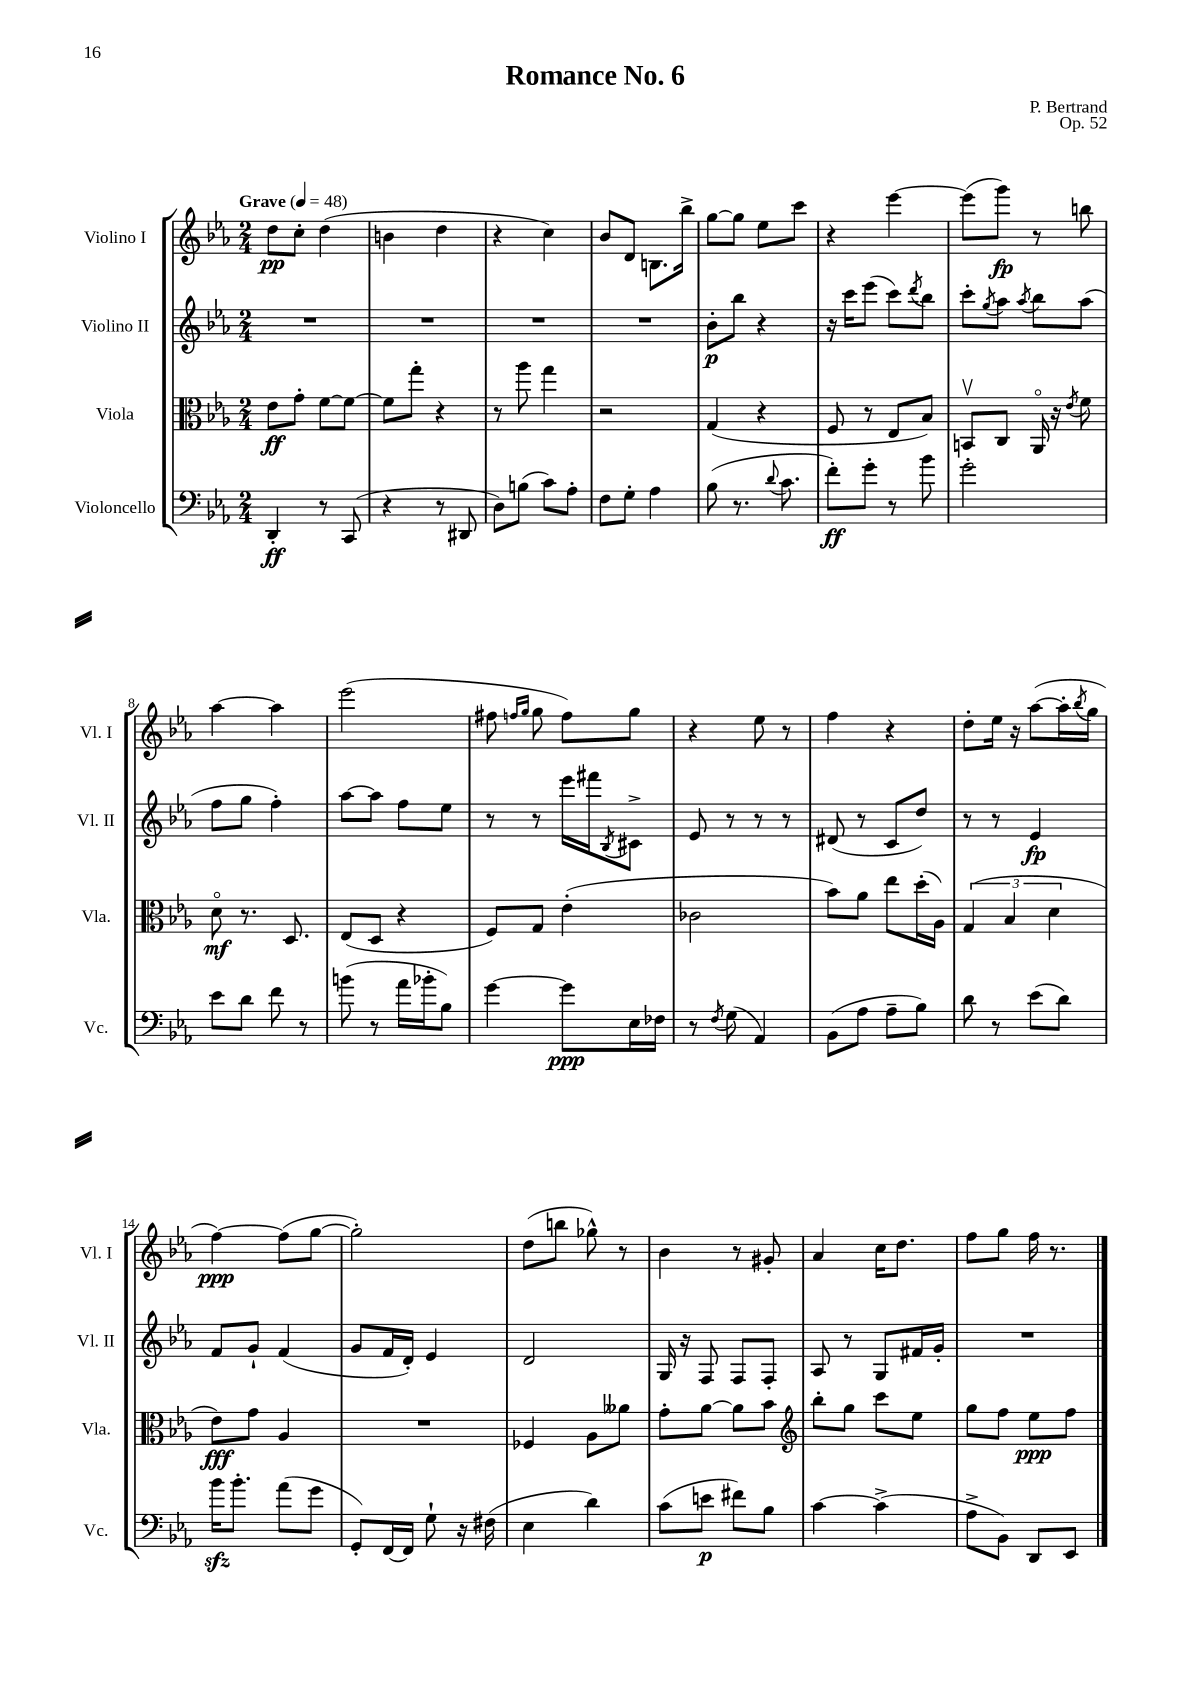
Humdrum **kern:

**kern	**kern	**kern	**kern
*staff4	*staff3	*staff2	*staff1
*clefF4	*clefC3	*clefG2	*clefG2
*k[b-e-a-]	*k[b-e-a-]	*k[b-e-a-]	*k[b-e-a-]
*M2/4	*M2/4	*M2/4	*M2/4
*MM48	*MM48	*MM48	*MM48
4DD'	8e-	2r	8dd
.	8g'	.	8cc'
8r	[8f	.	(4dd
(8CC	8f_	.	.
=	=	=	=
4r	8f]	2r	4b
.	8gg'	.	.
8r	4r	.	4dd
8DD#	.	.	.
=	=	=	=
8D)	8r	2r	4r
(8B	8aa-	.	.
8c)	4gg	.	4cc)
8A-'	.	.	.
=	=	=	=
8F	2r	2r	8b-
8G'	.	.	8d
4A-	.	.	8.B
.	.	.	16bb-^
=	=	=	=
(8B-	(4G	8b-'	[8gg
8.r	.	8bb-	8gg]
.	4r	4r	8ee-
8qqd	.	.	.
8.c	.	.	.
.	.	.	8ccc
=	=	=	=
8f')	8F	16r	4r
.	.	16ccc	.
8g'	8r	(8eee-	.
8r	8E-	8ccc)	[4eee-
.	.	8qddd	.
8b-	8B-)	8bb-	.
=	=	=	=
2g'	8BBv	8ccc'	(8eee-]
.	.	8qgg	.
.	8C	8aa-	8ggg)
.	.	8qaa-	.
.	16AA-o	8bb-	8r
.	16r	.	.
.	8qe-	.	.
.	8f	(8aa-	8bb
=	=	=	=
8e-	8do	8ff	[4aa-
8d	8.r	8gg	.
8f	.	4ff')	4aa-]
.	8.D	.	.
8r	.	.	.
=	=	=	=
(8b	(8E-	[8aa-	(2eee-
8r	8D	8aa-]	.
16a-	4r	8ff	.
16b-'	.	.	.
8B-)	.	8ee-	.
=	=	=	=
[4g	8F)	8r	8ff#
.	.	.	16qqff
.	.	.	16qqgg
.	8G	8r	8gg
8g]	(4e-'	16eee-	8ff)
.	.	16fff#	.
.	.	8qB-	.
16E-	.	8c#^	8gg
16F-	.	.	.
=	=	=	=
8r	2c-	8e-	4r
8qF	.	.	.
(8G	.	8r	.
4AA-)	.	8r	8ee-
.	.	8r	8r
=	=	=	=
(8BB-	8b-)	(8d#	4ff
8A-	8a-	8r	.
8A-~	8ee-	8c	4r
8B-)	(16dd'	8dd)	.
.	16A-)	.	.
=	=	=	=
8d	(6G	8r	8dd'
8r	.	8r	16ee-
.	6B-	.	.
.	.	.	16r
(8e-	.	4e-	([8aa-
.	6d	.	.
8d)	.	.	16aa-']
.	.	.	8qbb-
.	.	.	16gg
=	=	=	=
16b-	8e-)	8f	[4ff)
8.b-'	.	.	.
.	8g	8g`	.
(8a-	4A-	(4f	(8ff]
8g	.	.	[8gg
=	=	=	=
8GG')	2r	8g	2gg'])
[16FF	.	16f	.
16FF]	.	16d')	.
8G`	.	4e-	.
16r	.	.	.
(16F#	.	.	.
=	=	=	=
4E-	4F-	2d	(8dd
.	.	.	8bb
4d)	8A-	.	8gg-^^)
.	8a--	.	8r
=	=	=	=
(8c	8g'	16G	4b-
.	.	16r	.
8e	[8a-	8F	.
8f#)	8a-]	8F	8r
8B-	8b-	8F'	8g#'
=	=	=	=
*	*clefG2	*	*
[4c	8bb-'	8A-	4a-
.	8gg	8r	.
(4c^]	8ccc	8G	16cc
.	.	.	8.dd
.	8ee-	16f#	.
.	.	16g'	.
=	=	=	=
8A-^	8gg	2r	8ff
8BB-)	8ff	.	8gg
8DD	8ee-	.	16ff
.	.	.	8.r
8EE-	8ff	.	.
==	==	==	==
*-	*-	*-	*-
